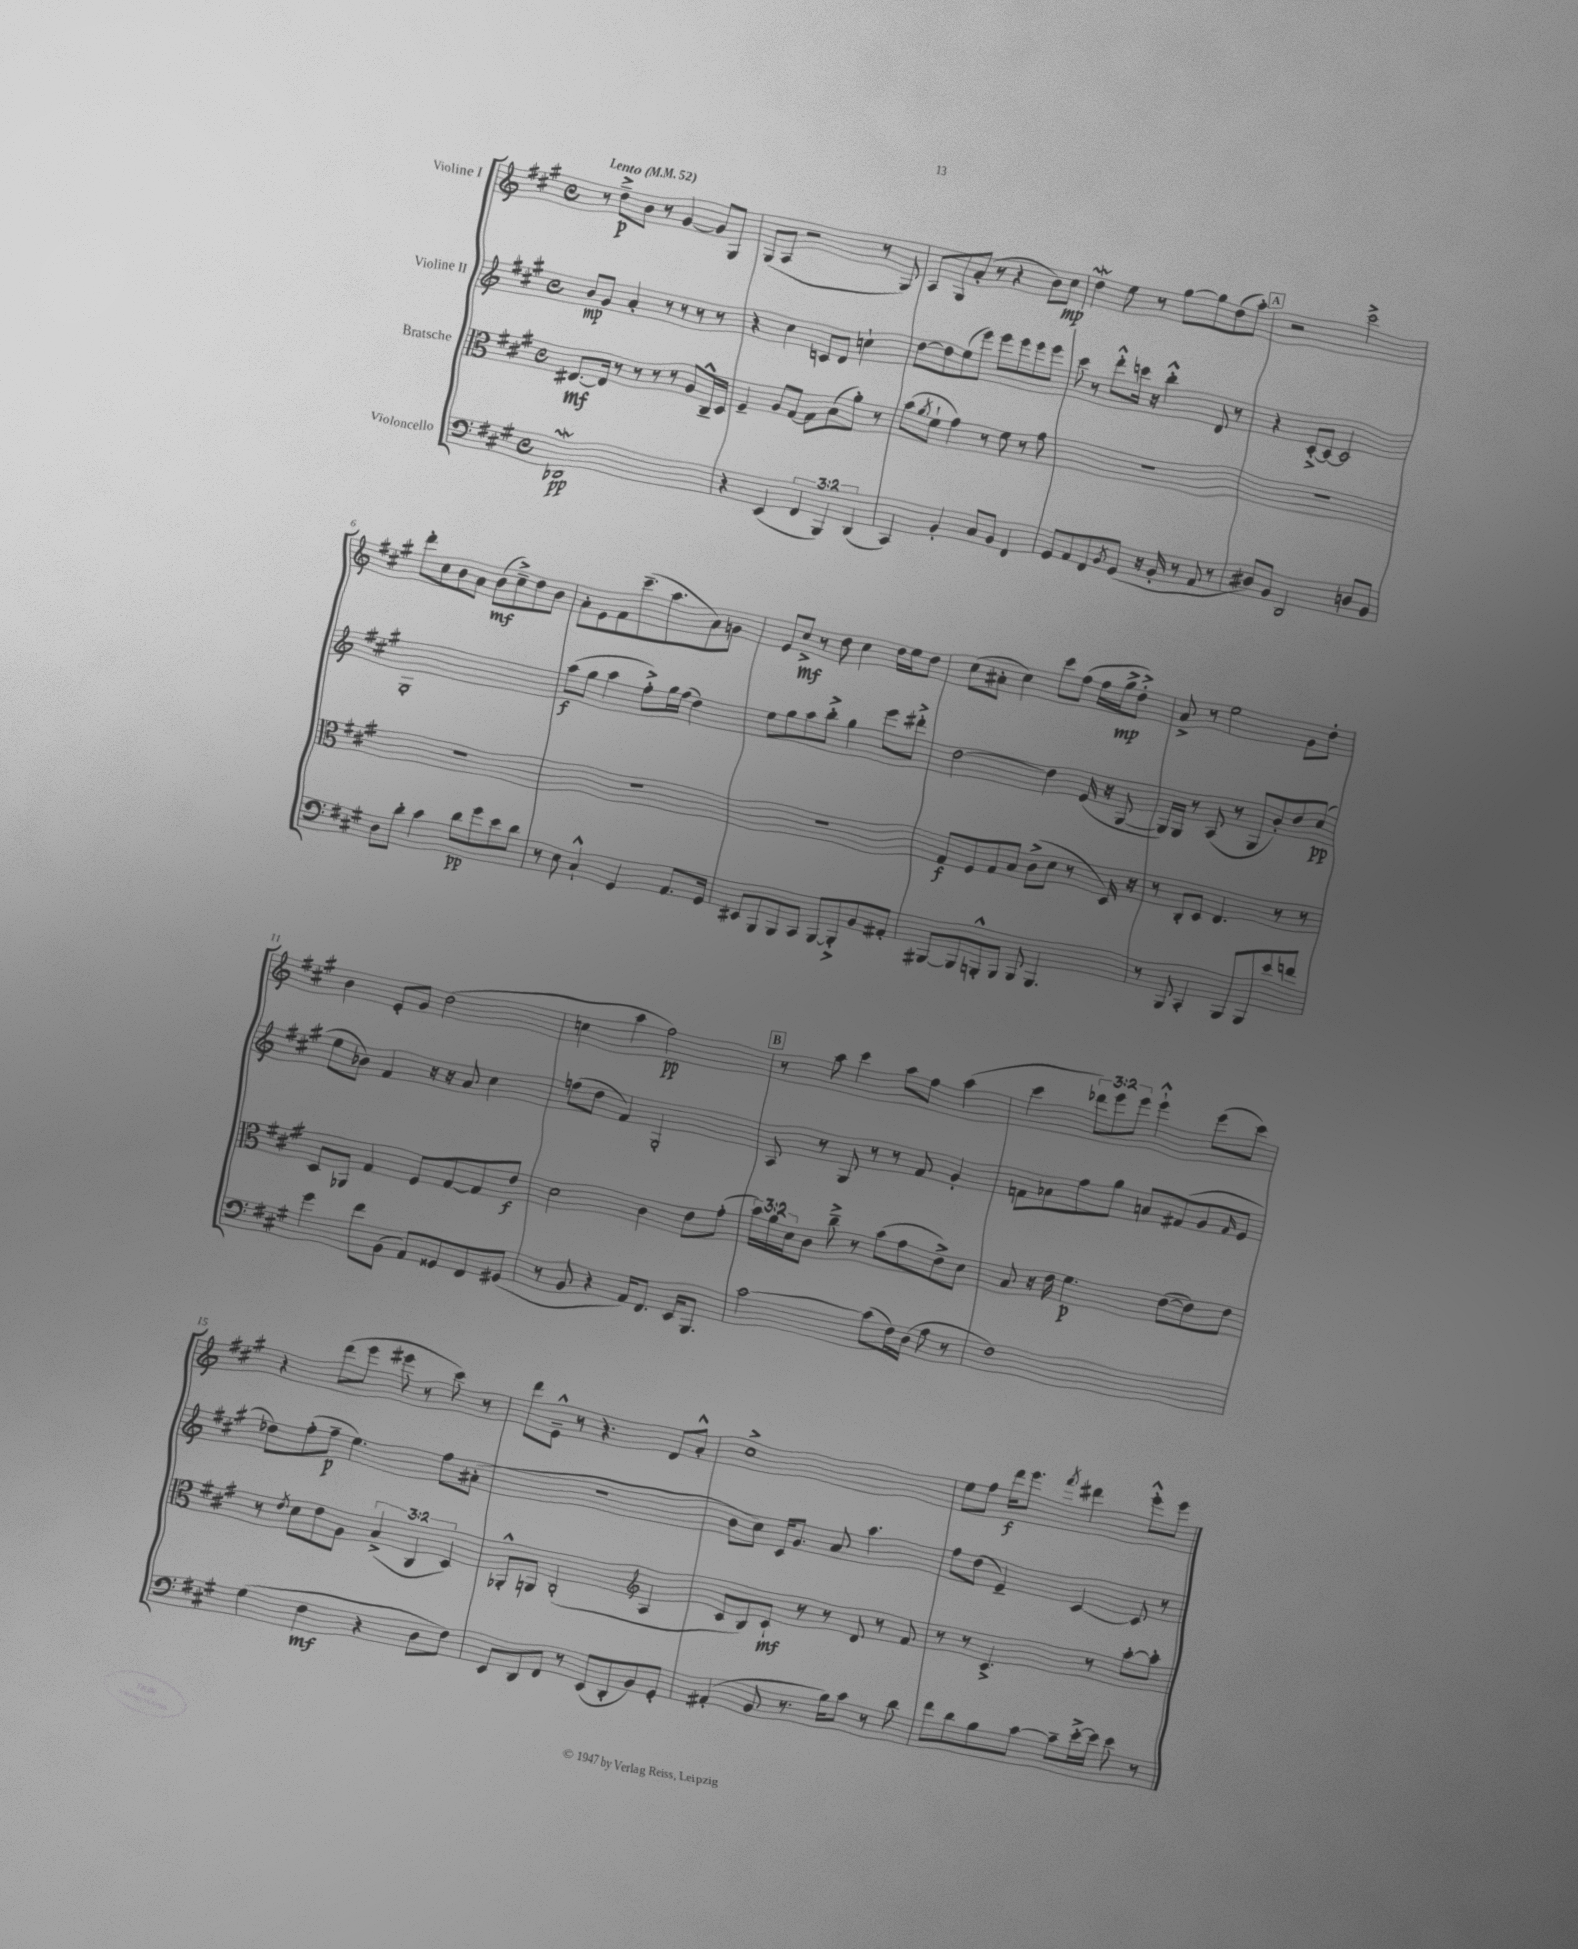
<<
\new StaffGroup <<
\new Staff = "s0" \with { instrumentName = "Violine I" } {
    \clef treble \key a \major \defaultTimeSignature \time 4/4 \override Staff.TupletNumber.text = #tuplet-number::calc-fraction-text \tempo "Lento" 4 = 52
    r8 d''8--->\p b'8 r8 gis'4~ gis'8 gis8 |
    gis8( a8 r2 r8 gis8) |
    a8 gis8 a'8-.( r8 r4 b'8) cis''8\mp |
    d''4\mordent e''8 r8 gis''8~ gis''8 d''8( a''8-.) |
    \mark \markup { \box "A" } r2 cis'''2-> |
    d'''8-. cis''8 b'8 a'8 b'8\mf( cis''8--->) d''8 b'8 |
    a'8-. e'8 fis'8 cis'''8.--( a''8. a'8) g'8 |
    e'8 cis''8->\mf r8 d''8 cis''4 d''16 e''16 d''8 |
    cis''8( ais'8-. cis''4) cis'''8 fis''8( fis''16 gis''16->\mp d''8-.->) |
    a'8-> r8 e''2 gis'8 d''8-. |
    b'4 e'8-. gis'8 d''2( |
    c''4 a''4 fis''2\pp) |
    \mark \markup { \box "B" } r8 a''8 cis'''4 a''8 fis''8 a''4( |
    cis'''4 \tuplet 3/2 { des'''8) e'''8 e'''8 } e'''4-!-^ e'''8( cis'''8) |
    r4 d'''8( e'''8 eis'''8 r8 cis'''8) r8 |
    d'''8 e'8---^ r8 r4. d'8 a'8-.-^ |
    cis''1-> |
    e''8 fis''8 d'''16\f e'''8. \acciaccatura { fis'''8 } dis'''4 e'''8-.-^ e'''8 \bar "|." |
}
\new Staff = "s1" \with { instrumentName = "Violine II" } {
    \clef treble \key a \major \defaultTimeSignature \time 4/4
    b'8\mp gis'8 a'4-. r8 r8 r8 r8 |
    r4 cis''4 c'8 d'8 c''4-! |
    d''8~ d''8 e''8( e'''8) e'''8 e'''8 e'''8 e'''8 |
    cis'''8 r8 d'''8-.-^ c'''16 r16 b''4-.-^ d'8 r8 |
    \mark \markup { \box "A" } r4 cis'8~-.-> cis'8~ cis'2 |
    gis1-. |
    a''8\f( gis''8 a''4 fis''8-.->) gis''16 fis''16( d''4) |
    e''8 gis''8 a''8 b''8-.-> gis''4 e'''8 dis'''8-.-> |
    d''2~ d''4 e'16( r16 gis8~ |
    gis16) gis16 r8 a8( r8 gis8 b'8-.) d''8 cis''8\pp( |
    e''8 bes'8) fis'4 r16 r16 a'8 cis''4 |
    f''8( d''8 fis'4) gis2-. |
    \mark \markup { \box "B" } a8 r8 gis8 r8 r8 fis'8 gis'4-. |
    f'8 aes'8 fis''8 gis''8 a'8 fis'8( gis'8 \grace { fis'16 } e'8 |
    des''8) fis''8-.( fis''8--\p e''4.) fis''8 ais'8-.( |
    r1 |
    b'8 cis''8) cis'16 gis'8. a'8 a''4. |
    fis''8 d''8( e'4--) cis'4~ cis'8 r8 \bar "|." |
}
\new Staff = "s2" \with { instrumentName = "Bratsche" } {
    \clef alto \key a \major \defaultTimeSignature \time 4/4 \override Staff.TupletNumber.text = #tuplet-number::calc-fraction-text
    eis8.~\mf eis16 r8 r8 r8 r8 a8 cis16---^ d16 |
    fis4-- a8 gis8~ gis8 b8( a'8-.) r8 |
    b'8( \acciaccatura { a'8 } fis'8-! gis'4) r8 fis'8 r8 gis'8 |
    R1 |
    \mark \markup { \box "A" } R1 |
    R1 |
    R1 |
    R1 |
    gis8\f fis8 gis8 b8 cis'8->( d'8 r8 d16) r16 |
    r8 cis8-. d8 e4. r8 r8 |
    d8 aes,8 gis4 fis8 gis8~ gis8 e'8\f |
    d'2 cis'4 e'8 gis'8-.( |
    \mark \markup { \box "B" } \tuplet 3/2 { b'16) a'16 d'16 } cis'8 cis''8---> r8 b'8( gis'8 e'8->) d'8 |
    b8 r16 e'16 fis'4.\p e'8~( e'8) e'8 |
    r8 \acciaccatura { e'8 } d'8 e'8 a8 \tuplet 3/2 { b4->( cis4 d4) } |
    aes,8-.-^ a,8 cis2-.( \clef treble a4 |
    cis'8 b8) cis'8-!\mf r8 r8 d'8 r8 fis'8 |
    r8 r8 cis'4.-> r8 a''8~-. a''8-. \bar "|." |
}
\new Staff = "s3" \with { instrumentName = "Violoncello" } {
    \clef bass \key a \major \defaultTimeSignature \time 4/4 \override Staff.TupletNumber.text = #tuplet-number::calc-fraction-text
    des,1\mordent\pp |
    r4 e,4( \tuplet 3/2 { fis,4 b,,4) d,4( } |
    cis,4) b,4-. cis8 b,8 fis,4 |
    gis,8 a,8 fis,8 \acciaccatura { b,8 } gis,8( r16 b,16-. r8 a,8 r8 |
    \mark \markup { \box "A" } dis8) b,8 d,2 d8 b,8 |
    d8 d'8-. cis'4 d'8\pp gis'8 e'8 d'8 |
    r8 e8 cis4-!-^ gis,4 a,8. gis,16 |
    eis,8 b,,8 b,,8 cis,8 b,,8~ b,,8-.-> b,8 ais,8-. |
    bis,,8~ bis,,8 b,,8-.-^ b,,8 b,,8 b,,4. |
    r8 b,,8 cis,4-. b,,8 b,,8 e'8 f'8 |
    gis'4 fis'8 b,8( a,8) gisis,8 fis,8 gis,8( |
    r8 b,8 r4 a,16) fis,8. e,16 b,,8. |
    \mark \markup { \box "B" } cis'2~ cis'8( fis16) d16( a8 r8 |
    fis1) |
    gis4( fis4\mf r4 d8 fis8) |
    e,8 d,8 fis,8 r8 e,8( d,8-. b,8) gis,8-. |
    ais,4-.( b,8 r8. b16) cis'8 r8 d'8 |
    fis'8 d'8 b8 cis'8~ cis'8-- e'16~-.-> e'16 e'8 r8 \bar "|." |
}
>>
>>
